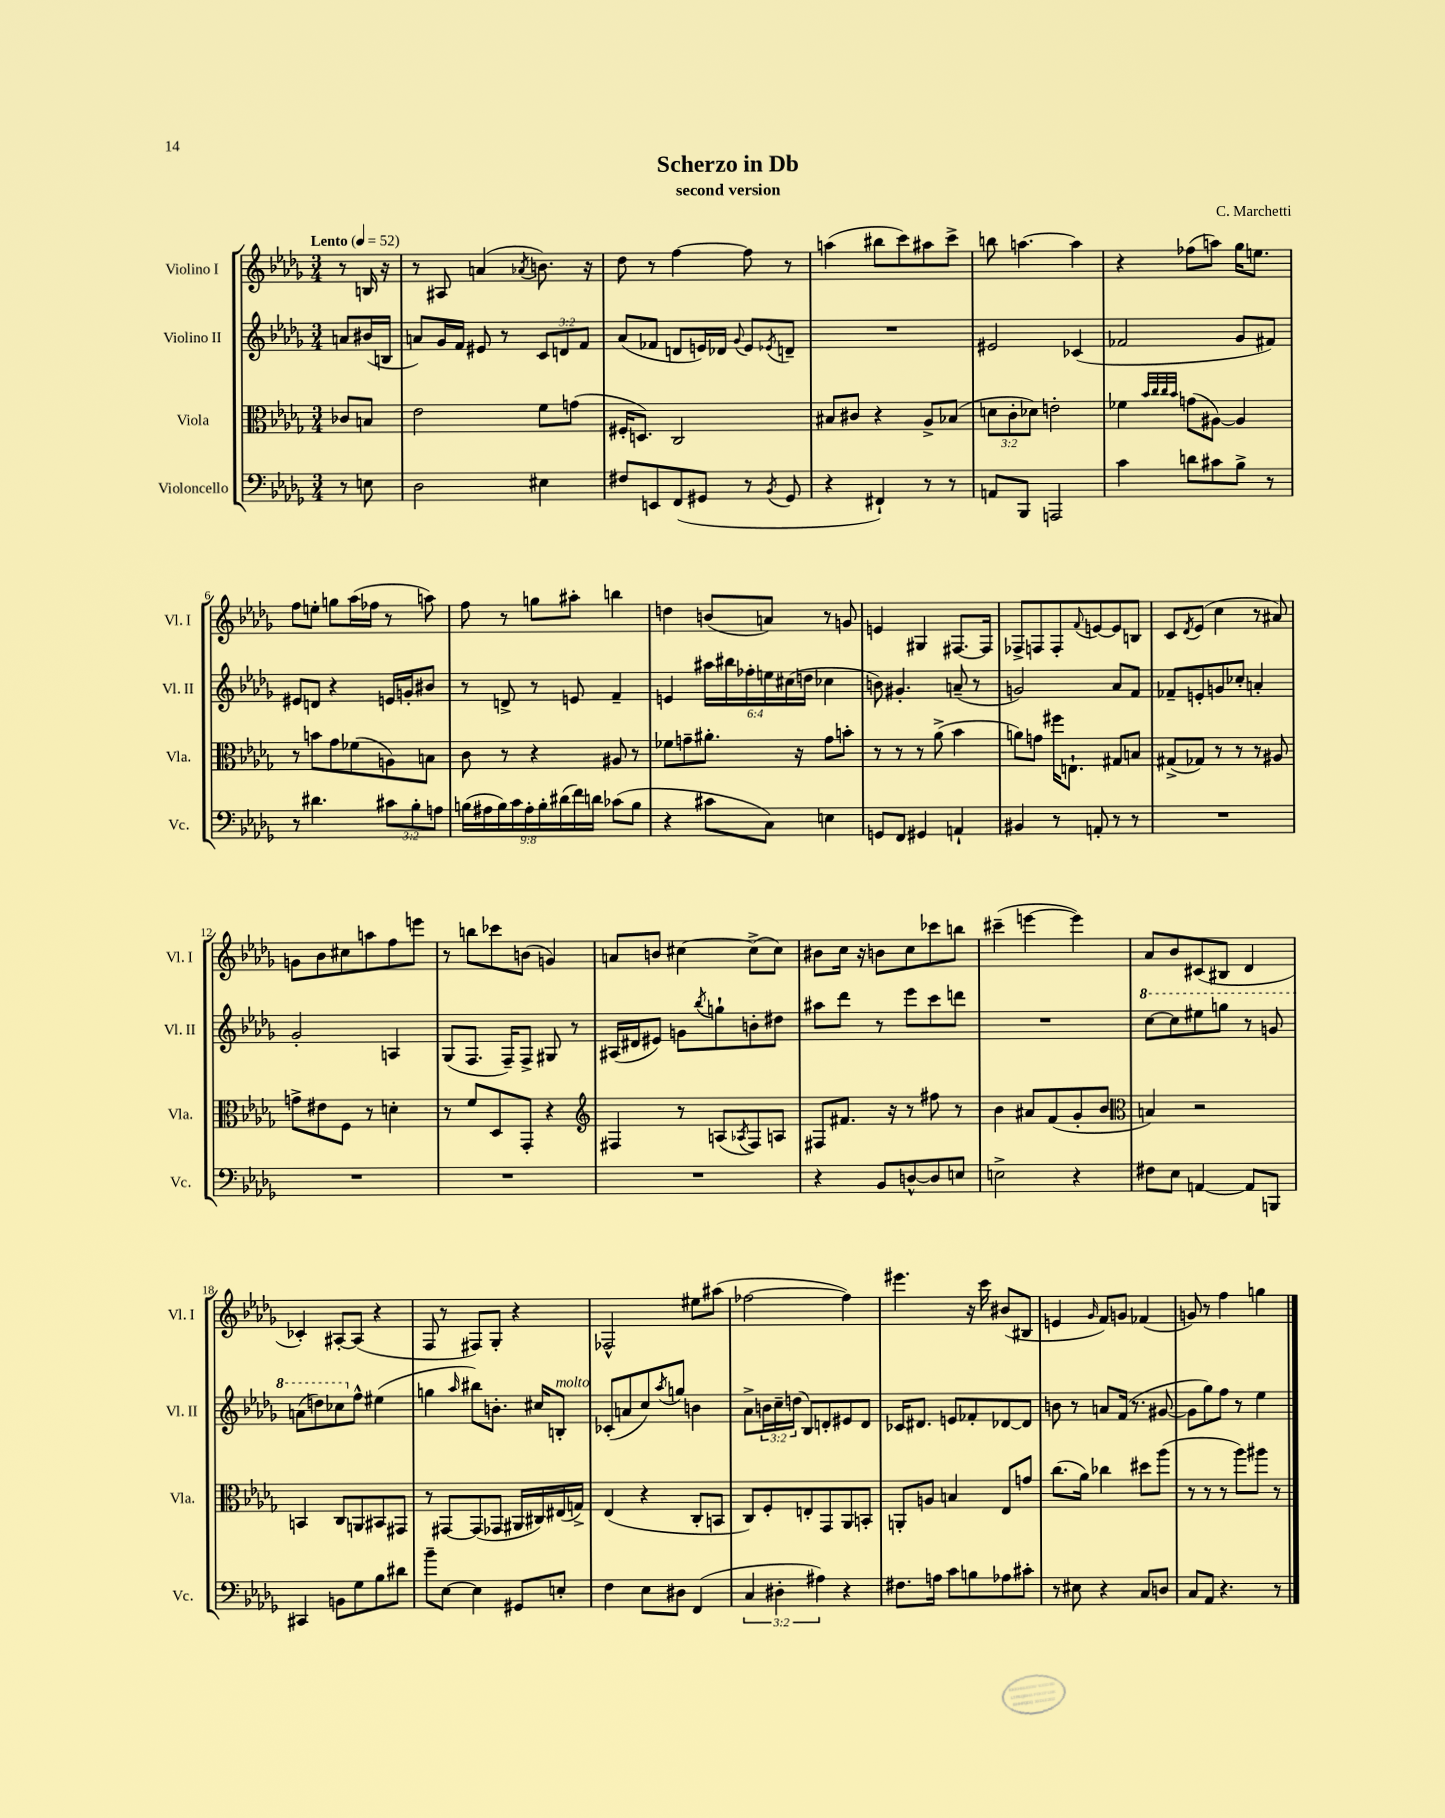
\header { title = "Scherzo in Db" composer = "C. Marchetti" subtitle = "second version" }
<<
\new StaffGroup <<
\new Staff = "s0" \with { instrumentName = "Violino I" shortInstrumentName = "Vl. I" } {
    \clef treble \key des \major \numericTimeSignature \time 3/4 \partial 4 \tempo "Lento" 4 = 52
    r8 b16 r16 |
    r8 ais8 a'4( \acciaccatura { aes'8 } b'8.) r16 |
    des''8 r8 f''4~ f''8 r8 |
    a''4( bis''8 c'''8) ais''8 c'''8-> |
    b''8 a''4.~ a''4 |
    r4 fes''8( a''8) ges''16 e''8. |
    f''8 e''8-. g''8 aes''16( fes''16 r8 a''8) |
    f''8 r8 g''8 ais''8-. b''4 |
    d''4 b'8( a'8) r8 g'8 |
    e'4 gis4 fis8.~ fis16 |
    fes8-> f8 f8-. \appoggiatura { f'8 } e'8~ e'8 b8 |
    c'8 \acciaccatura { des'8 } ees'8( c''4 r8 ais'8) |
    g'8 bes'8 cis''8 a''8 f''8 e'''8 |
    r8 b''8 ces'''8 b'8( g'4) |
    a'8 b'8 cis''4~ cis''8->( cis''8) |
    bis'8 c''16 r16 b'8 c''8 ces'''8 b''8 |
    cis'''4--( e'''4~ e'''4) |
    aes'8 bes'8 cis'8( bis8 des'4 |
    ces'4-.) ais8~-. ais8( r4 |
    f8 r8 fis8) ges8-. r4 |
    fes2-^ eis''8 ais''8( |
    fes''2~ fes''4) |
    eis'''4. r16 c'''16 bis'8( bis8 |
    e'4 \grace { ges'16 } f'8) g'8 fes'4( |
    g'8) r8 f''4 g''4 \bar "|." |
}
\new Staff = "s1" \with { instrumentName = "Violino II" shortInstrumentName = "Vl. II" } {
    \clef treble \key des \major \numericTimeSignature \time 3/4 \override Staff.TupletNumber.text = #tuplet-number::calc-fraction-text \partial 4
    a'8 bis'16( b16 |
    a'8) ges'16 f'16 eis'8 r8 \tuplet 3/2 { c'8 d'8 f'8 } |
    aes'8( fes'8 d'8 e'16) des'16 \appoggiatura { ges'8 } e'8 \acciaccatura { ees'8 } d'8-- |
    R2. |
    eis'2 ces'4( |
    fes'2 ges'8 fis'8) |
    eis'8 d'8 r4 e'16 g'16-. bis'8 |
    r8 d'8-> r8 e'8 f'4-- |
    e'4 \tuplet 6/4 { ais''16 bis''16 fes''16-. e''16 cis''16( d''16 } ces''4 |
    b'8) gis'4.-. a'8--( r8 |
    g'2) aes'8 f'8 |
    fes'8-- e'8-. g'8 ces''8-. a'4-. |
    ges'2-. a4 |
    ges8( f8. f16--) f8-> gis8 r8 |
    ais16( dis'16 eis'8) g'8 \acciaccatura { bes''8 } g''8-! b'8-. dis''8 |
    ais''8 des'''8 r8 ees'''8 c'''8 d'''8 |
    R2. |
    \ottava #1 c'''8~ c'''8 eis'''8 g'''8 r8 g''8 |
    a''8( d'''8) ces'''8 \ottava #0 f''8-^ eis''4( |
    g''4 \grace { aes''16 } bis''8) b'8.-. cis''16 b8-.^\markup { \italic "molto" } |
    ces'8-.( a'8 c''8) \acciaccatura { aes''8 } g''8 b'4 |
    aes'8-> \tuplet 3/2 { b'16 c''16-- d''16( } bes8) d'8-. eis'8 d'8 |
    ces'16 dis'8. e'8 fes'8-. des'8~ des'8 |
    b'8 r8 a'8 f'16( r8. gis'8~ |
    gis'8 ges''8) f''8 r8 ees''4 \bar "|." |
}
\new Staff = "s2" \with { instrumentName = "Viola" shortInstrumentName = "Vla." } {
    \clef alto \key des \major \numericTimeSignature \time 3/4 \override Staff.TupletNumber.text = #tuplet-number::calc-fraction-text \partial 4
    ces'8 b8 |
    ees'2 f'8 g'8( |
    fis16-. d8.) c2 |
    bis8 cis'8 r4 aes8-> bes8( |
    \tuplet 3/2 { d'8 c'8-. des'8) } e'2-. |
    fes'4 \grace { bes'32 c''32 c''32 bes'32 } g'8( ais8~) ais4 |
    r8 b'8 ges'8 fes'8( a8) b8 |
    c'8 r8 r4 ais8 r8 |
    fes'8 g'8-- ais'8.-. r16 g'8 b'8-. |
    r8 r8 r8 aes'8->( bes'4 |
    a'8) g'8 fis''16 e8.-! gis8 b8 |
    gis8->( ges8) r8 r8 r8 ais8 |
    g'8-> eis'8 f8 r8 d'4-. |
    r8 f'8 des8 ges,8-. r4 |
    \clef treble fis4 r8 a8( \acciaccatura { aes8 } fis8) a8 |
    fis8 fis'8. r16 r8 fis''8 r8 |
    bes'4 ais'8 f'8( ges'8-. bes'8 |
    \clef alto b4) r2 |
    b,4 c8 a,8 bis,8 gis,8 |
    r8 gis,8~ gis,8( ges,8 ais,16 cis16) eis16( g16->) |
    ees4( r4 c8-. b,8 |
    c8) f8-. e8-. ges,8 aes,8 b,8-. |
    a,8-. a8 b4 ees8 g'8 |
    c''8.( aes'16) ces''4 dis''8 aes''8( |
    r8 r8 r8 aes''8) ais''8 r8 \bar "|." |
}
\new Staff = "s3" \with { instrumentName = "Violoncello" shortInstrumentName = "Vc." } {
    \clef bass \key des \major \numericTimeSignature \time 3/4 \override Staff.TupletNumber.text = #tuplet-number::calc-fraction-text \partial 4
    r8 e8 |
    des2 eis4 |
    fis8 e,8 f,8( gis,8 r8 \acciaccatura { bes,8 } gis,8 |
    r4 fis,4-!) r8 r8 |
    a,8 bes,,8 a,,2 |
    c'4 d'8 cis'8 bes8-> r8 |
    r8 dis'4. \tuplet 3/2 { cis'8 bes8-. a8 } |
    \tuplet 9/8 { b16( ais16 b16) c'16 ais16-. b16-. dis'16( f'16) d'16 } ces'8( b8 |
    r4 cis'8 c8) e4 |
    g,8 f,8 gis,4 a,4-! |
    bis,4 r8 a,8-. r8 r8 |
    R2. |
    R2. |
    R2. |
    R2. |
    r4 bes,8 d8~-^ d8 e8 |
    e2-> r4 |
    fis8 ees8 a,4~ a,8 b,,8 |
    cis,4 b,8 ges8 bes8 dis'8 |
    bes'8-- ees8~ ees4 gis,8 e8-. |
    f4 ees8 dis8 f,4( |
    \tuplet 3/2 { c4 dis4-. ais4) } r4 |
    fis8. a16 c'8 b8 aes8 cis'8-. |
    r8 eis8 r4 c8 d8 |
    c8 aes,8 r4. r8 \bar "|." |
}
>>
>>
